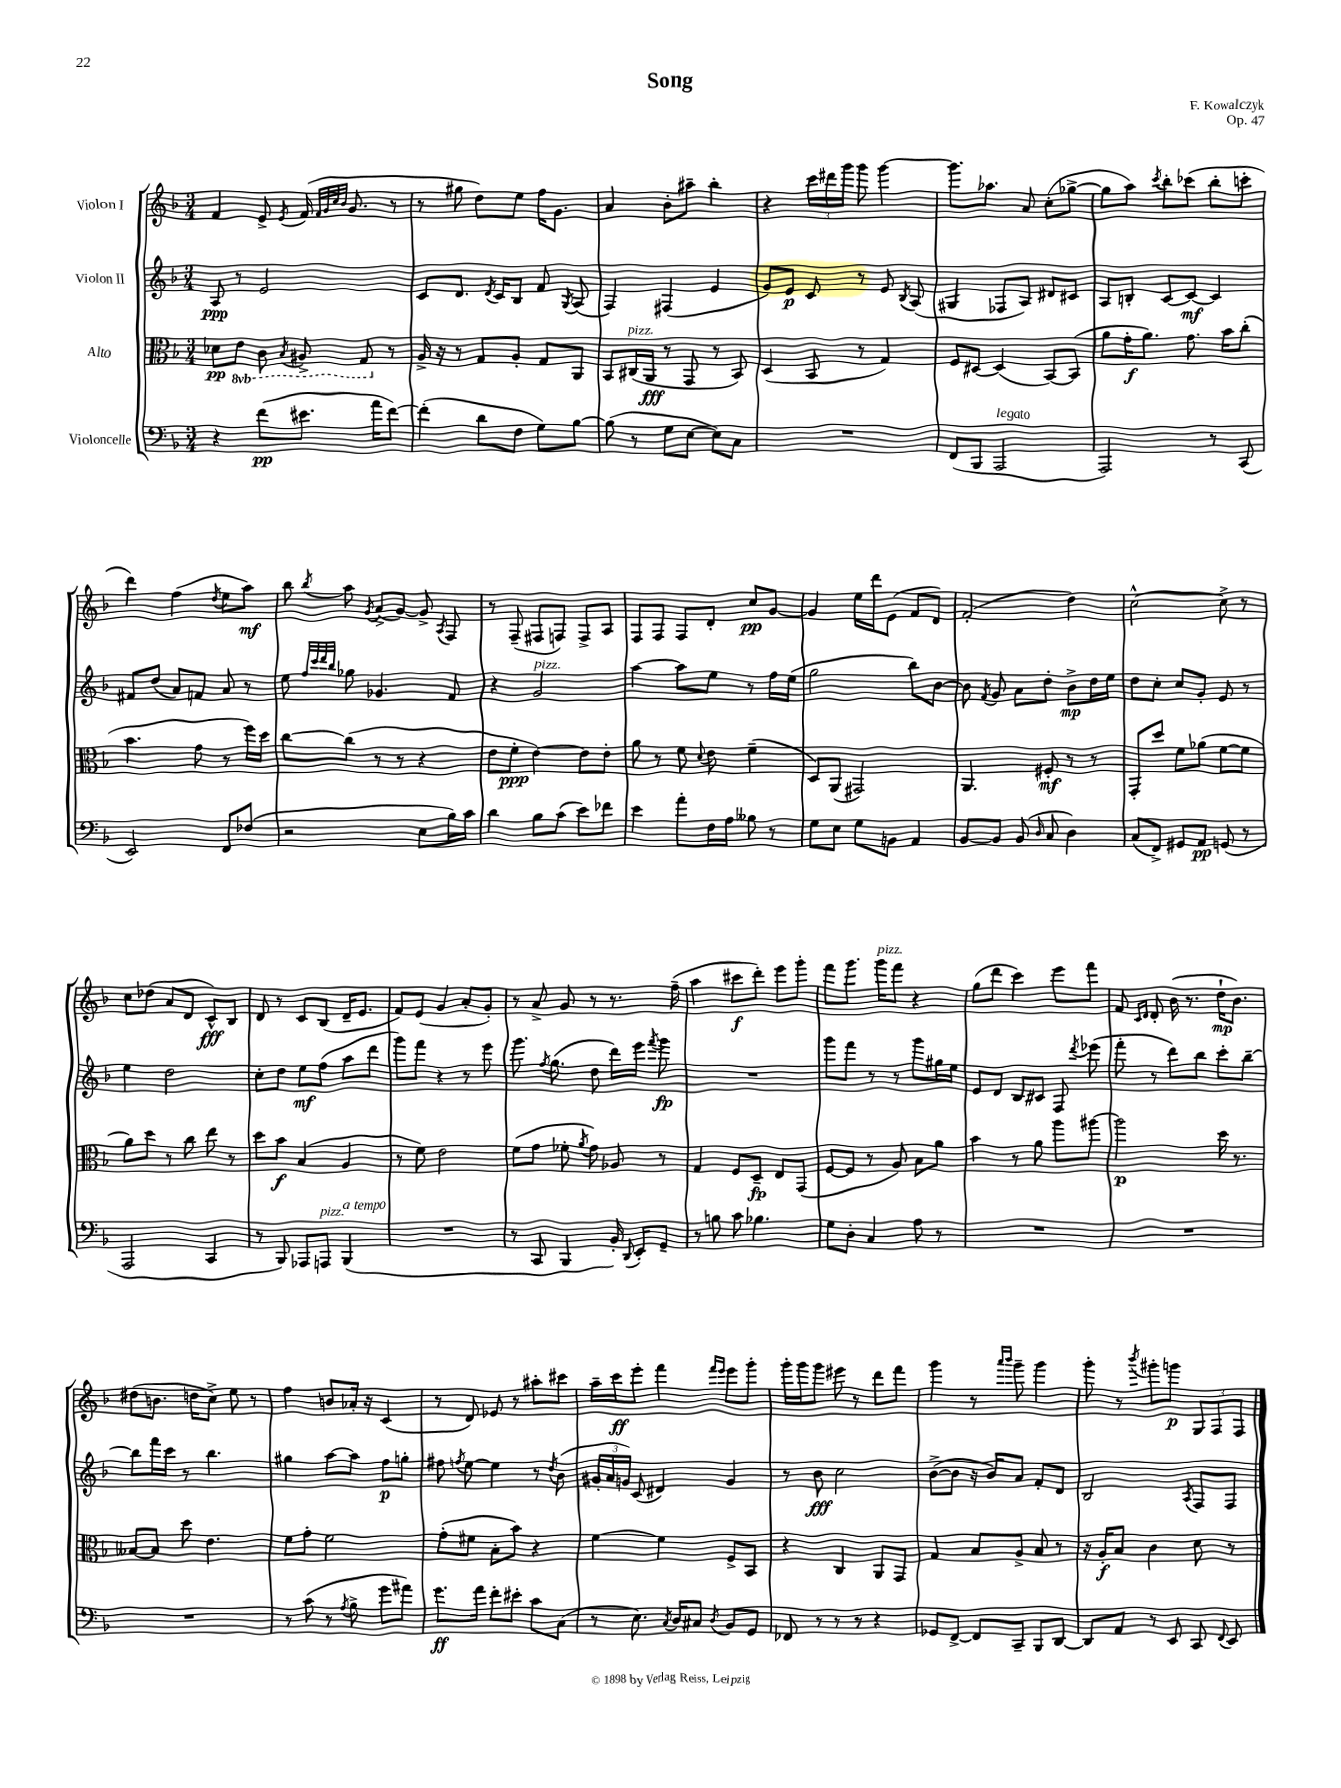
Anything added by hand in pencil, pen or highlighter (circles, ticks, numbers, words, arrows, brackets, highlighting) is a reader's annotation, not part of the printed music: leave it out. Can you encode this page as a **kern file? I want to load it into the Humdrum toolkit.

**kern	**kern	**kern	**kern
*staff4	*staff3	*staff2	*staff1
*clefF4	*clefC3	*clefG2	*clefG2
*k[b-]	*k[b-]	*k[b-]	*k[b-]
*M3/4	*M3/4	*M3/4	*M3/4
4r	8d-	8A	4f
.	8E	8r	.
(8f	8C	2e	8e^
.	8qBB-	.	8qe
8.e#	8AA#^	.	(16f
.	.	.	32qqf
.	.	.	32qqg
.	.	.	32qqcc
.	.	.	32qqb-
.	.	.	8.g
.	8GG	.	.
16a	.	.	.
[8f)	8r	.	8r
=	=	=	=
(4f']	16A^	8c	8r
.	16r	.	.
.	8r	8.d	8gg#
8d	8G	.	8dd)
.	.	8qd	.
.	.	16c	.
8F	8A'	8B-	8ee
8G)	8G	8f	16ff
.	.	.	8.g
.	.	8qG	.
[8B-	8AA	(8A	.
=	=	=	=
(8B-]	8BB-	4F)	4a
8r	(16C#	.	.
.	16AA	.	.
8G	8r	(4F#	8b-'
[8E	8GG	.	8aa#~
8E])	8r	4e	4bb-'
8C	8BB-)	.	.
=	=	=	=
2.r	(4D	8g)	4r
.	.	8e	.
.	8BB-	8c	24ccc
.	.	.	24ddd#
.	.	.	24ggg
.	8r	8r	8ggg
.	4G)	8e	[4ggg
.	.	8qB-	.
.	.	(8A	.
=	=	=	=
(8FF	8F	4G#	8.ggg]
8BBB-	[8D#	.	.
.	.	.	8.aa-
2AAA	(4D#]	8F-	.
.	.	8A)	8a
.	[8BB-)	8d#	(8cc'
.	(8BB-]	8c#	[8gg-^
=	=	=	=
2AAA)	8a	8A	8gg-]
.	16g'	8B'	8aa)
.	8.a)	.	.
.	.	.	8qccc
.	.	[8c	8bb-'
.	8.g	8c_	(8ccc-
8r	.	4c]	8bb-'
.	16b-	.	.
(8CC	(8cc'	.	8ccc'
=	=	=	=
2EE)	4.b-	8f#	4ddd)
.	.	(8dd	.
.	.	8a)	(4ff
.	8g	8f	.
.	.	.	8qdd
8FF	8r	8a	8ee
(8F-	16ff)	8r	8aa)
.	16dd	.	.
=	=	=	=
2r	[8cc	8ee	8bb-
.	.	32qqff	.
.	.	32qqccc	.
.	.	32qqddd	.
.	.	32qqbb-	8qbb-
.	(8cc]	8gg-	8aa
.	.	.	8qg
.	8r	4.g-	(8a^
.	8r	.	[8g)
8E	4r	.	8g^]
.	.	.	8qA
16B-)	.	8f	8F
16c	.	.	.
=	=	=	=
4d	8e	4r	8r
.	8f'	.	(8F~
8B-	[4e)	2g	8F#
(8c	.	.	8F)
8e)	8e]	.	8F^
8f-	8e'	.	8A
=	=	=	=
4e	8a	[4aa	8F
.	8r	.	8F
8a'	8f	8aa]	8F
.	8qqd	.	.
16F	8e	8ee	8d'
16A	.	.	.
8B--	(4f~	8r	8cc
8r	.	16ff	[8g
.	.	(16ee	.
=	=	=	=
8G	8D)	2gg	4g]
8E	(8AA	.	.
8G	2GG#)	.	16ee
.	.	.	16ddd
8BB	.	.	(8e
4AA	.	8bb-)	8f
.	.	[8b-	8d)
=	=	=	=
[8BB-	4.AA	8b-]	(2f'
.	.	8qf	.
8BB-]	.	8g	.
(8BB-	.	8a	.
16qqD	.	.	.
8C	8F#'	8dd'	.
4D)	8r	8b-^	4dd)
.	8r	16dd	.
.	.	16ee	.
=	=	=	=
(8C	8GG'	8dd	[2cc^^
8FF^)	8dd	8cc'	.
8GG#	8f	8cc	.
8AA	(8a-	8g'	.
(8GG	[8f	8e	8cc^]
8r	8f]	8r	8r
=	=	=	=
2AAA	8a)	4ee	8cc
.	8dd	.	(8dd-
.	8r	2dd	8a
.	8cc	.	8d
4CC	8ee	.	8c^^)
.	8r	.	8B-
=	=	=	=
8r	8dd	8cc'	8d
8BBB-)	8b-	8dd	8r
8AAA-	(4B-	8ee	8c
8AAA	.	(8ff	(8B-
(4BBB-	4A	8aa	16d~
.	.	.	8.e
.	.	8ddd	.
=	=	=	=
2.r	8r	8ggg)	8f)
.	8f)	8fff	(8e
.	2e	4r	4g
.	.	8r	8a'
.	.	8eee	8g')
=	=	=	=
8r	(8f	8.ggg	8r
8CC	8g	.	8a^
.	.	8qff	.
.	.	(8.gg	.
4BBB-	8f-'	.	8g
.	8qa	.	.
.	8g)	8dd	8r
16BB-')	8A-	16ddd)	8.r
8qqDD	.	.	.
16EE'	.	16eee	.
.	.	8qfff	.
8GG~	8r	8ggg	.
.	.	.	(16ff~
=	=	=	=
8r	4G	2.r	4aa
8B	.	.	.
8c	8F	.	8ccc#
4.B-	8D~	.	8ddd')
.	8E	.	8eee
.	(8GG	.	8ggg'
=	=	=	=
8G	[8F	8ggg	8fff
8D'	8F]	8fff	8.ggg
4C	8r	8r	.
.	.	.	16ggg
.	8A)	8r	8fff
8A	8B-	8ggg	4r
8r	8a	16gg#	.
.	.	16ee	.
=	=	=	=
2.r	4b-	8e	(8gg
.	.	8d	8ddd
.	8r	8B-	4ccc)
.	8a	8c#	.
.	8aa	8F	8eee
.	.	8qddd	.
.	[8aa#	(8eee-	8fff
=	=	=	=
2.r	2aa#]	8fff'	8f
.	.	.	16qqc
.	.	.	16qqd
.	.	8r	8d'
.	.	8ddd)	(16b-
.	.	.	8.r
.	.	8bb-	.
.	16dd	8ccc'	16dd`
.	8.r	.	8.b-)
.	.	[8bb-~	.
=	=	=	=
2.r	[8B--	8bb-]	(8dd#
.	8B--]	16fff	8.b
.	.	16ccc	.
.	8dd	8r	.
.	.	.	16dd
.	4.e	4.bb-	8cc^)
.	.	.	8ee
.	.	.	8r
=	=	=	=
8r	8f	4gg#	4ff
(8c	8g'	.	.
8r	2f	[8aa	8b
8qA	.	.	.
8B-^	.	8aa]	16a-'
.	.	.	16r
8g	.	8ff	(4c
8a#)	.	8gg'	.
=	=	=	=
8.g	(8g'	8ff#	8r
.	.	8qff	.
.	8f#	[8ee	8d)
16a	.	.	.
8f'	8B-'	4ee]	8e-
8e#'	8b-)	.	8r
8c	4r	8r	8aa#'
.	.	8qdd	.
(8C	.	(8b-	8ccc#
=	=	=	=
8r	[4f	24g#'	16aa~
.	.	24a	.
.	.	.	16ccc
.	.	24g)	.
8.E)	.	(8c	8eee'
.	4f]	4d#)	4fff
8qC	.	.	.
16D	.	.	.
8C#	.	.	.
.	.	.	16qqfff
8qD	.	.	16qqeee
8BB-	8F^	4g	8eee
8GG	8BB-	.	8ggg'
=	=	=	=
8FF-	4r	8r	16ggg'
.	.	.	16ggg
8r	.	8b-	8ggg
8r	4C	2cc	8eee#
8r	.	.	8r
4r	8AA	.	8ddd
.	8GG	.	8fff
=	=	=	=
8GG-	4G	([8b-^	4ggg
[8FF^	.	8b-]	.
8FF]	8B-	16r	8r
.	.	16b-)	.
.	.	.	16qqaaa
.	.	.	16qqbbb-
8CC~	8A^	8a	8ggg~
8BBB-	8B-	8f'	4ggg
[8DD	8r	8d	.
=	=	=	=
8DD]	16r	2B-	8ggg'
.	16A'	.	.
8AA	8B-	.	8r
.	.	.	8qbbb-
8r	4c	.	8ggg#'
8EE	.	.	8ggg
.	.	8qA	.
8CC	8d	8F	12G
.	.	.	12F
8qqFF	.	.	.
8EE	8r	8F	.
.	.	.	12F
==	==	==	==
*-	*-	*-	*-
